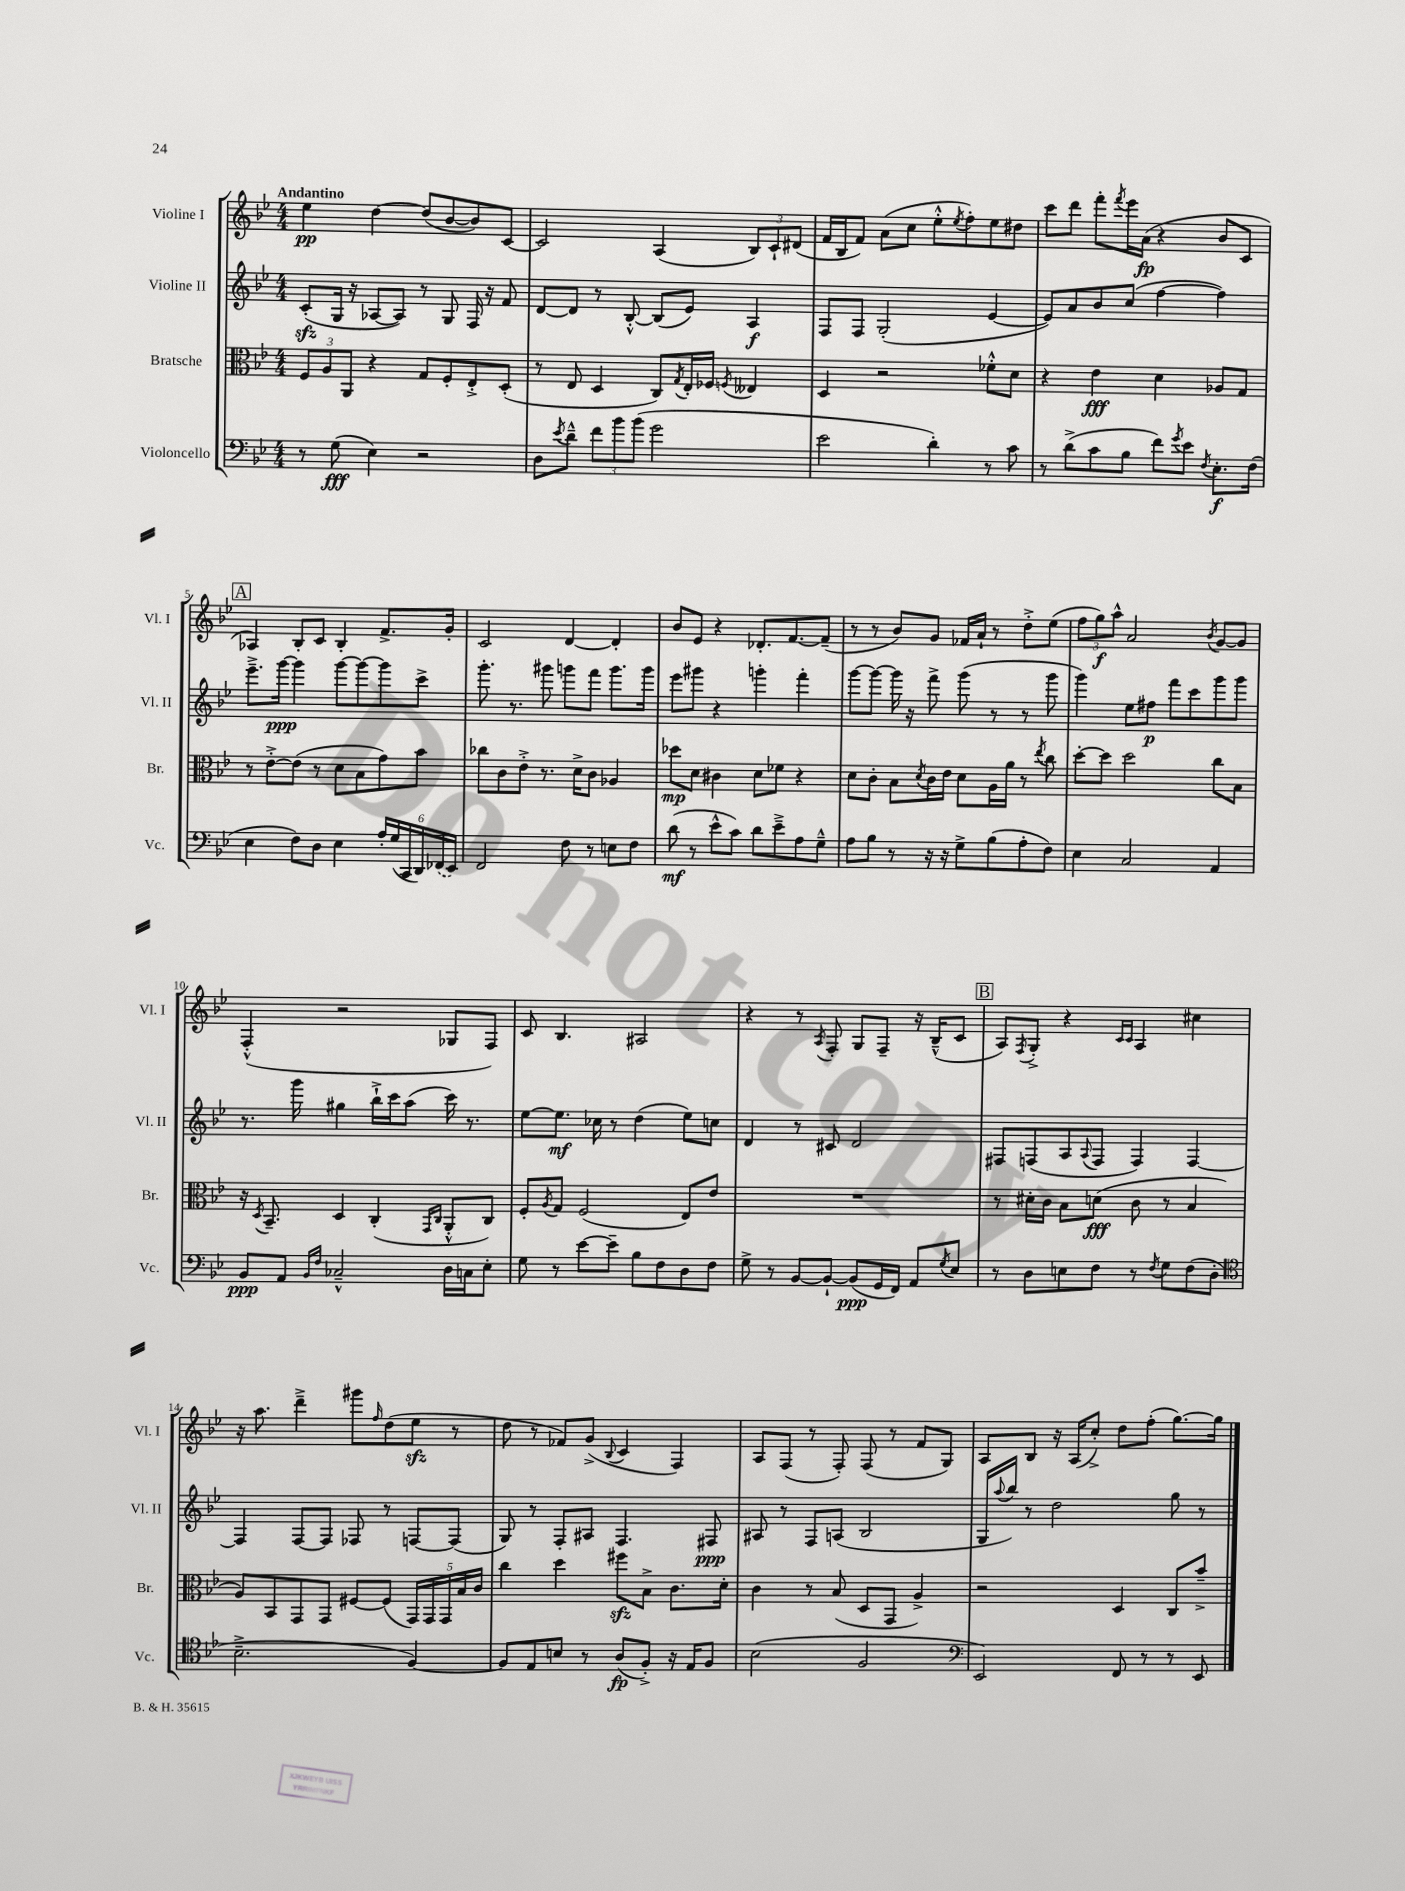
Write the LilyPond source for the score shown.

<<
\new StaffGroup <<
\new Staff = "s0" \with { instrumentName = "Violine I" shortInstrumentName = "Vl. I" } {
    \clef treble \key bes \major \numericTimeSignature \time 4/4 \tempo "Andantino"
    ees''4\pp d''4~ d''8( bes'8~ bes'8) c'8~ |
    c'2 a4( \tuplet 3/2 { bes8) c'8-! dis'8( } |
    f'16 bes16 f'8) a'8( c''8 ees''8-.-^ \acciaccatura { ees''8 } f''8-.) ees''8 dis''8 |
    c'''8 d'''8 f'''8-. \acciaccatura { f'''8 } ees'''16 a'16\fp( r4 bes'8 c'8 |
    \mark \markup { \box "A" } aes4) bes8-. c'8 bes4-. f'8.-> g'16-. |
    c'2 d'4~ d'4-. |
    bes'8 ees'8 r4 des'8.-. f'8.~ f'8--( |
    r8 r8 bes'8) g'8 fes'16 a'16-! r8 d''8-.-> ees''8( |
    \tuplet 3/2 { f''8 g''8\f) a''8-^ } a'2 \acciaccatura { bes'8 } g'8~ g'8 |
    f4-.-^( r2 ges8 f8) |
    c'8 bes4. ais2 |
    r4 r8 \acciaccatura { a8 } f8-. g8 f8-- r16 bes16---^( c'8 |
    \mark \markup { \box "B" } a8) \acciaccatura { f8 } g8-.-> r4 \grace { c'16 c'16 } a4 cis''4 |
    r16 a''8. d'''4---> gis'''8 \grace { f''16 } d''8( ees''8\sfz r8 |
    d''8 r8 fes'8) g'8->( \appoggiatura { bes8 } c'4 f4) |
    a8 f8( r8 f8-.) f8( r8 f'8 g8) |
    a8 bes8 r16 a16( c''8-.->) d''8 f''8-.( g''8.~) g''16 \bar "|." |
}
\new Staff = "s1" \with { instrumentName = "Violine II" shortInstrumentName = "Vl. II" } {
    \clef treble \key bes \major \numericTimeSignature \time 4/4
    c'8-.\sfz( g16 r16 aes8~ aes8) r8 g8 f16 r16 f'8 |
    d'8~ d'8 r8 bes8~-.-^ bes8( ees'8) a4\f |
    f8 f8 g2-.( ees'4~ |
    ees'8) a'8 bes'8 c''8( f''4~ f''4) |
    \mark \markup { \box "A" } ees'''8.---> g'''16~\ppp g'''4 g'''8~ g'''8~ g'''8 c'''8-> |
    g'''8.-. r8. gis'''8 g'''8 f'''8 g'''8. g'''16 |
    ees'''8 gis'''8 r4 g'''4-. f'''4-. |
    g'''8~ g'''8~ g'''16 r16 f'''8-> g'''8( r8 r8 g'''8 |
    g'''4) ees''8 fis''8\p f'''8 c'''8 g'''8 g'''8 |
    r8. g'''16 gis''4 bes''16-!-> c'''16 a''8( c'''16) r8. |
    ees''8~ ees''8.\mf ces''16 r8 d''4( ees''8) c''8 |
    d'4 r8 cis'8 d'2 |
    \mark \markup { \box "B" } fis8 f8( a8 \appoggiatura { a8 } f8 f4) f4~ |
    f4 f8~ f8 fes8 r8 f8~ f8( |
    g8) r8 f8-. ais8 f4. fis8\ppp |
    ais8 r8 f8 a8( bes2 |
    g16 \appoggiatura { a''8 } bes''16) r8 d''2 g''8 r8 \bar "|." |
}
\new Staff = "s2" \with { instrumentName = "Bratsche" shortInstrumentName = "Br." } {
    \clef alto \key bes \major \numericTimeSignature \time 4/4
    \tuplet 3/2 { f8 a8 a,8 } r4 g8 f8-. ees8-.-> d8-.( |
    r8 ees8 d4 c8) \acciaccatura { g8 } ees16-. fes16 \acciaccatura { f8 } eeses4 |
    d4 r2 fes'8-.-^ d'8 |
    r4 ees'4\fff d'4 aes8 g8 |
    \mark \markup { \box "A" } r8 ees'8~-.-> ees'8( r8 d'8 bes8 g'8) bes'8 |
    ces''8 c'8 ees'8-.-> r8. d'16-> c'8 aes4 |
    des''8\mp d'8 cis'4 d'8 fes'8 r4 |
    d'8 c'8-. bes8 \acciaccatura { d'8 } c'16 ees'16 d'8 a16 a'16 r8 \acciaccatura { ees''8 } c''8 |
    d''8~-. d''8 d''2 c''8 bes8 |
    r16 \acciaccatura { d8 } bes,8.-- d4 c4-.( \grace { g,16 c16 } a,8-.-^ c8) |
    f8-. \acciaccatura { a8 } g8 f2( ees8) ees'8 |
    R1 |
    \mark \markup { \box "B" } r8 dis'16-. c'16 bes8 d'8\fff( c'8 r8 bes4 |
    a8) bes,8 g,8 g,8 fis8~ fis8( \tuplet 5/4 { g,16) g,16 g,16 bes16 c'16 } |
    c''4 d''4 fis''8\sfz bes8-> c'8. d'16-. |
    c'4 r8 bes8( d8 g,8 a4->) |
    r2 d4 c8 bes'8---> \bar "|." |
}
\new Staff = "s3" \with { instrumentName = "Violoncello" shortInstrumentName = "Vc." } {
    \clef bass \key bes \major \numericTimeSignature \time 4/4
    r8 g8\fff( ees4) r2 |
    d8 \acciaccatura { ees'8 } d'8---^ \tuplet 3/2 { f'8 bes'8 bes'8( } g'2 |
    ees'2 d'4-.) r8 c'8 |
    r8 d'8->( c'8 bes8 f'8) \acciaccatura { g'8 } ees'8 \acciaccatura { f8 } ees8.-.\f f16( |
    \mark \markup { \box "A" } ees4 f8) d8 ees4 \tuplet 6/4 { a16-. g16( c,16 d,16) \once \slurDashed fes,16( ees,16) } |
    f,2 f8 r8 e8 f8 |
    d'8\mf( r8 ees'8-^ c'8) d'8 ees'8---> a8 g8---^ |
    a8 bes8 r8 r16 r16 g8-> bes8( a8-. f8) |
    ees4 c2 a,4 |
    bes,8\ppp a,8 \grace { bes,16 f16 } ces2---^ d16 c16 ees8-. |
    g8 r8 ees'8~ ees'8-- bes8 f8 d8 f8 |
    g8-> r8 bes,8~ bes,8~-! bes,8\ppp( g,16 f,16) a,8 \acciaccatura { g8 } ees8 |
    \mark \markup { \box "B" } r8 d8 e8 f8 r8 \acciaccatura { f8 } g8 f8( d8-. |
    \clef tenor bes2.---> f4~) |
    f8 ees8 b8 r8 a8\fp( f8-.->) r16 ees16 f8 |
    bes2( f2 |
    \clef bass ees,2) f,8 r8 r8 ees,8 \bar "|." |
}
>>
>>
